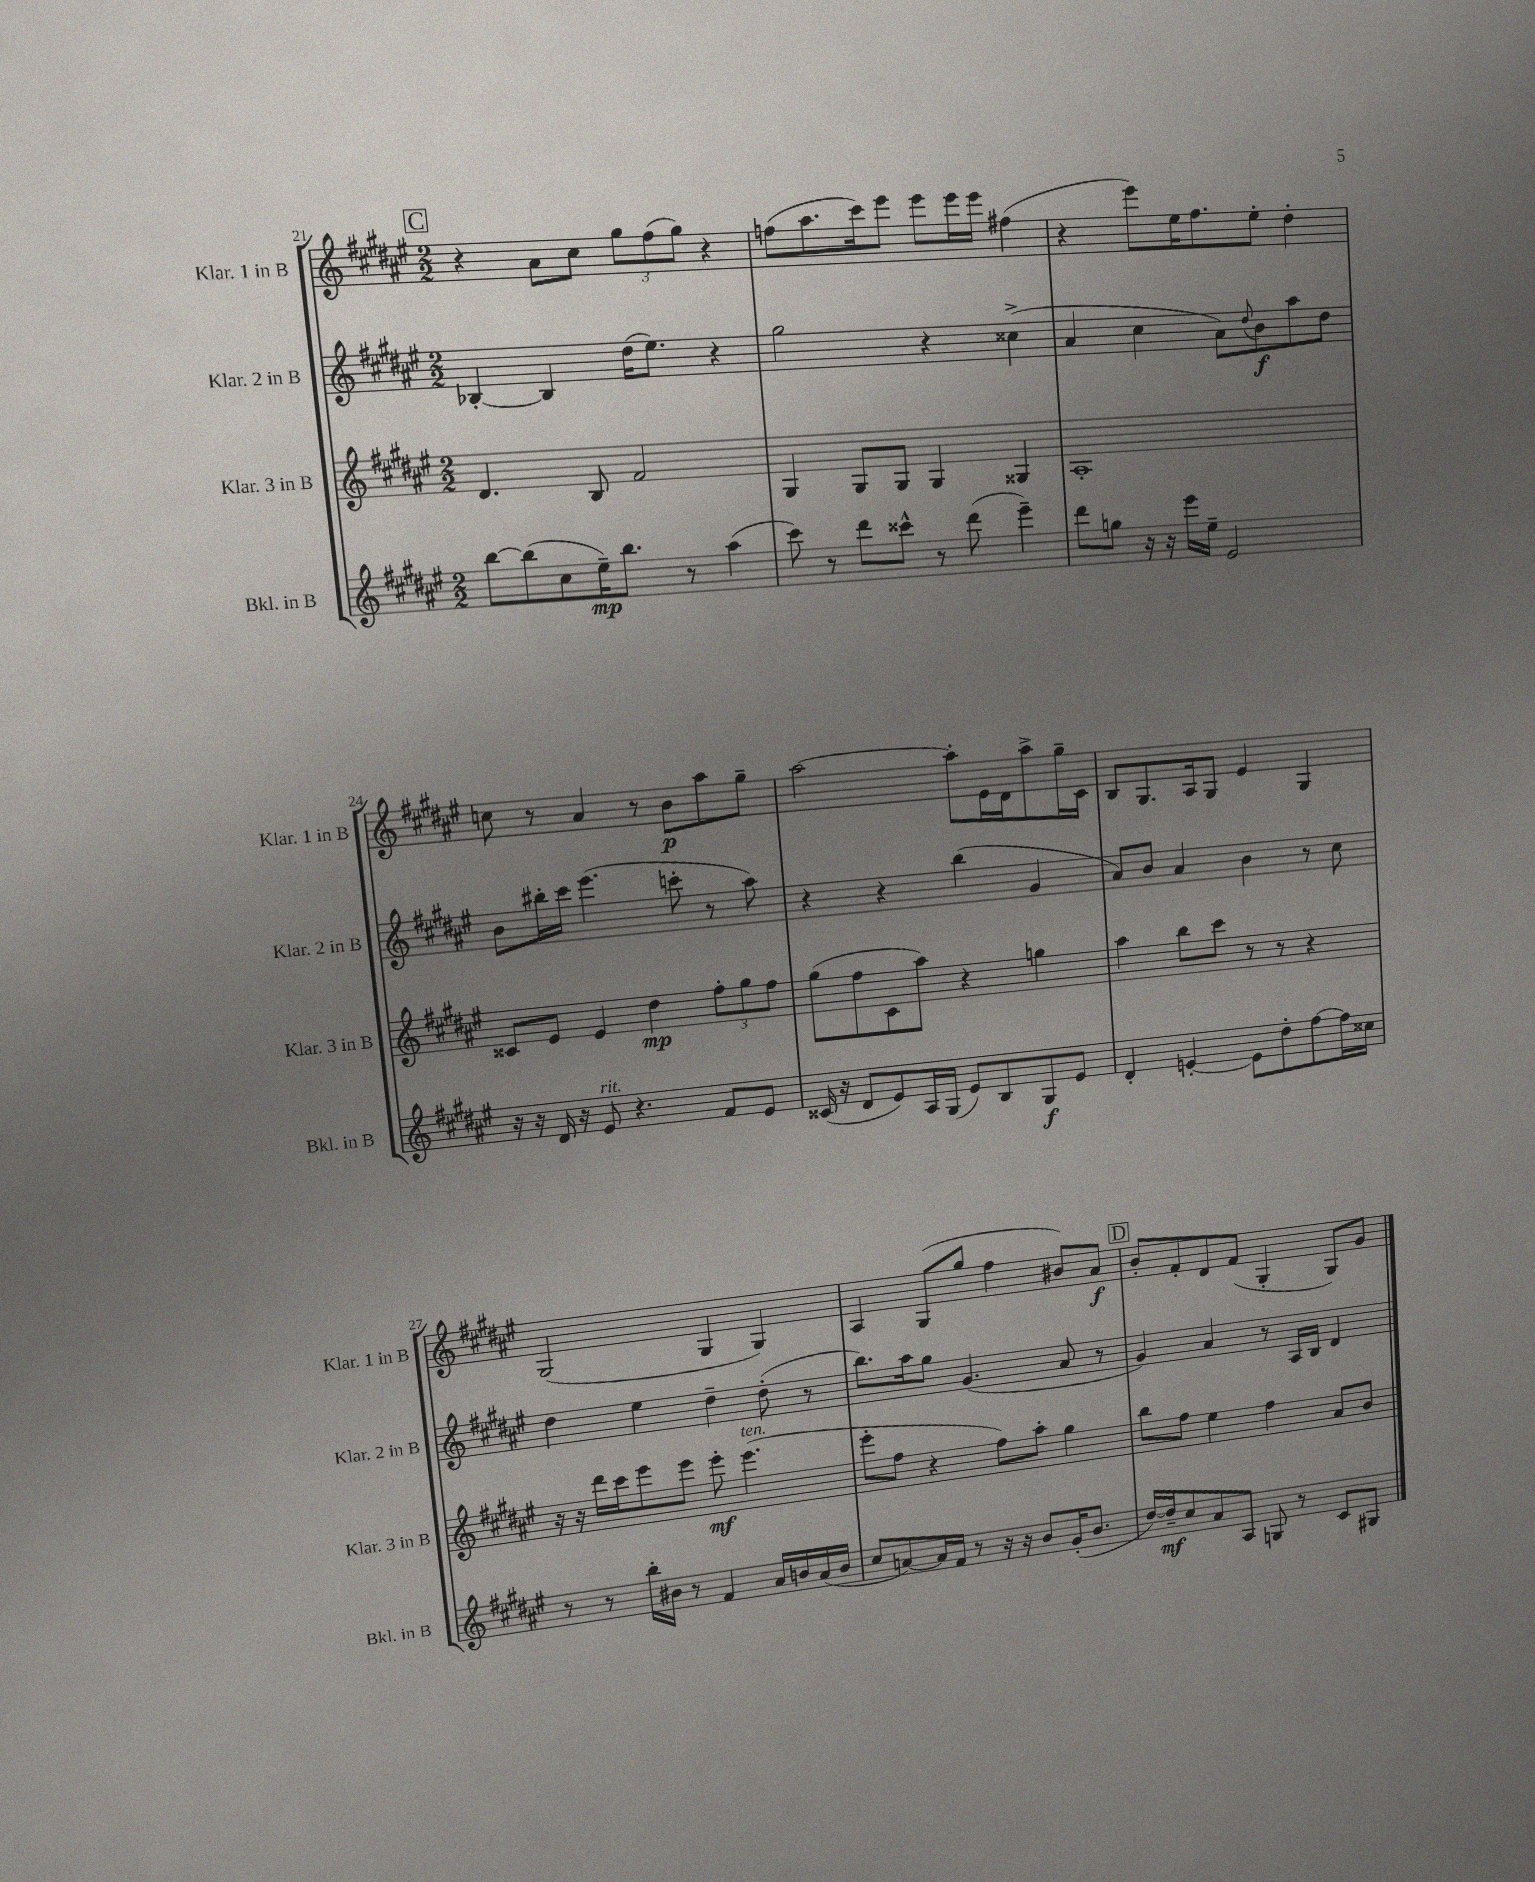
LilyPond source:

<<
\new StaffGroup <<
\new Staff = "s0" \with { instrumentName = "Klar. 1 in B" shortInstrumentName = "Klar. 1 in B" } {
    \clef treble \key fis \major \numericTimeSignature \time 2/2
    \mark \markup { \box "C" } r4 ais'8 cis''8 \tuplet 3/2 { gis''8 fis''8( gis''8) } r4 |
    f''8( ais''8. cis'''16) eis'''8 eis'''8 eis'''16 eis'''16 fis''4( |
    r4 eis'''8) eis''16 fis''8. eis''8-. dis''4-. |
    c''8 r8 ais'4 r8 b'8\p ais''8 gis''8-- |
    ais''2~ ais''8-. eis'16 dis'16 ais''8-> gis''16-- cis'16 |
    b8 gis8. ais16 gis8 eis'4 gis4 |
    gis2( gis4 gis4) |
    ais4 gis8( gis''8 fis''4 bis'8) ais'8\f |
    \mark \markup { \box "D" } b'8-. fis'8-. dis'8 fis'8( gis4-. gis8) gis'8 \bar "|." |
}
\new Staff = "s1" \with { instrumentName = "Klar. 2 in B" shortInstrumentName = "Klar. 2 in B" } {
    \clef treble \key fis \major \numericTimeSignature \time 2/2
    \mark \markup { \box "C" } bes4~-. bes4 dis''16( eis''8.) r4 |
    gis''2 r4 cisis''4->( |
    ais'4 cis''4 ais'8) \appoggiatura { dis''8 } b'8\f ais''8 dis''8 |
    b'8 bis''16-. cis'''16 eis'''4.( c'''8-. r8 ais''8) |
    r4 r4 b''4( gis'4 |
    ais'8) b'8 ais'4 b'4 r8 cis''8 |
    dis''4 eis''4 dis''4-- dis''8-.( r8 |
    b''8.) ais''16 gis''8 gis'4.( ais'8 r8 |
    \mark \markup { \box "D" } gis'4) ais'4 r8 ais16 b16 dis'4 \bar "|." |
}
\new Staff = "s2" \with { instrumentName = "Klar. 3 in B" shortInstrumentName = "Klar. 3 in B" } {
    \clef treble \key fis \major \numericTimeSignature \time 2/2
    \mark \markup { \box "C" } dis'4. b8 fis'2 |
    gis4 gis8 gis8 gis4 gisis4 |
    ais1-. |
    cisis'8 eis'8 eis'4 dis''4\mp \tuplet 3/2 { fis''8-. gis''8 fis''8 } |
    gis''8( fis''8 cis'8 ais''8) r4 g''4 |
    ais''4 b''8 cis'''8 r8 r8 r4 |
    r16 r16 dis'''16 cis'''16 eis'''8 eis'''8 eis'''8-.\mf eis'''4.^\markup { \italic "ten." }( |
    eis'''8-. fis''8 r4 fis''8) ais''8-. gis''4 |
    \mark \markup { \box "D" } b''8 fis''8 eis''4 fis''4 ais'8 b'8 \bar "|." |
}
\new Staff = "s3" \with { instrumentName = "Bkl. in B" shortInstrumentName = "Bkl. in B" } {
    \clef treble \key fis \major \numericTimeSignature \time 2/2
    \mark \markup { \box "C" } b''8~ b''8( cis''8 eis''16--\mp) b''8. r8 ais''4( |
    cis'''8) r8 dis'''8 cisis'''8-^ r8 dis'''8( eis'''4--) |
    dis'''8 g''8 r16 r16 eis'''16 eis''16-- eis'2 |
    r16 r16 dis'16 r16 eis'8^\markup { \italic "rit." } r4. fis'8 eis'8 |
    cisis'16( r16 dis'8 eis'8) ais16 gis16( eis'8) b8 gis8\f eis'8 |
    dis'4-. e'4~-. e'8 dis''8-. fis''8~ fis''16 cisis''16 |
    r8 r8 b''16-. bis'16 r8 fis'4 ais'16 b'16 ais'16( b'16 |
    cis''8 a'8~) a'16 fis'16 r8 r16 r16 b'8 gis'16-.( b'8. |
    \mark \markup { \box "D" } dis''16~) dis''16--\mf cis''8 ais'8 ais8 g8 r8 cis'8 gis8 \bar "|." |
}
>>
>>
\layout { \context { \Score currentBarNumber = #21 } }
